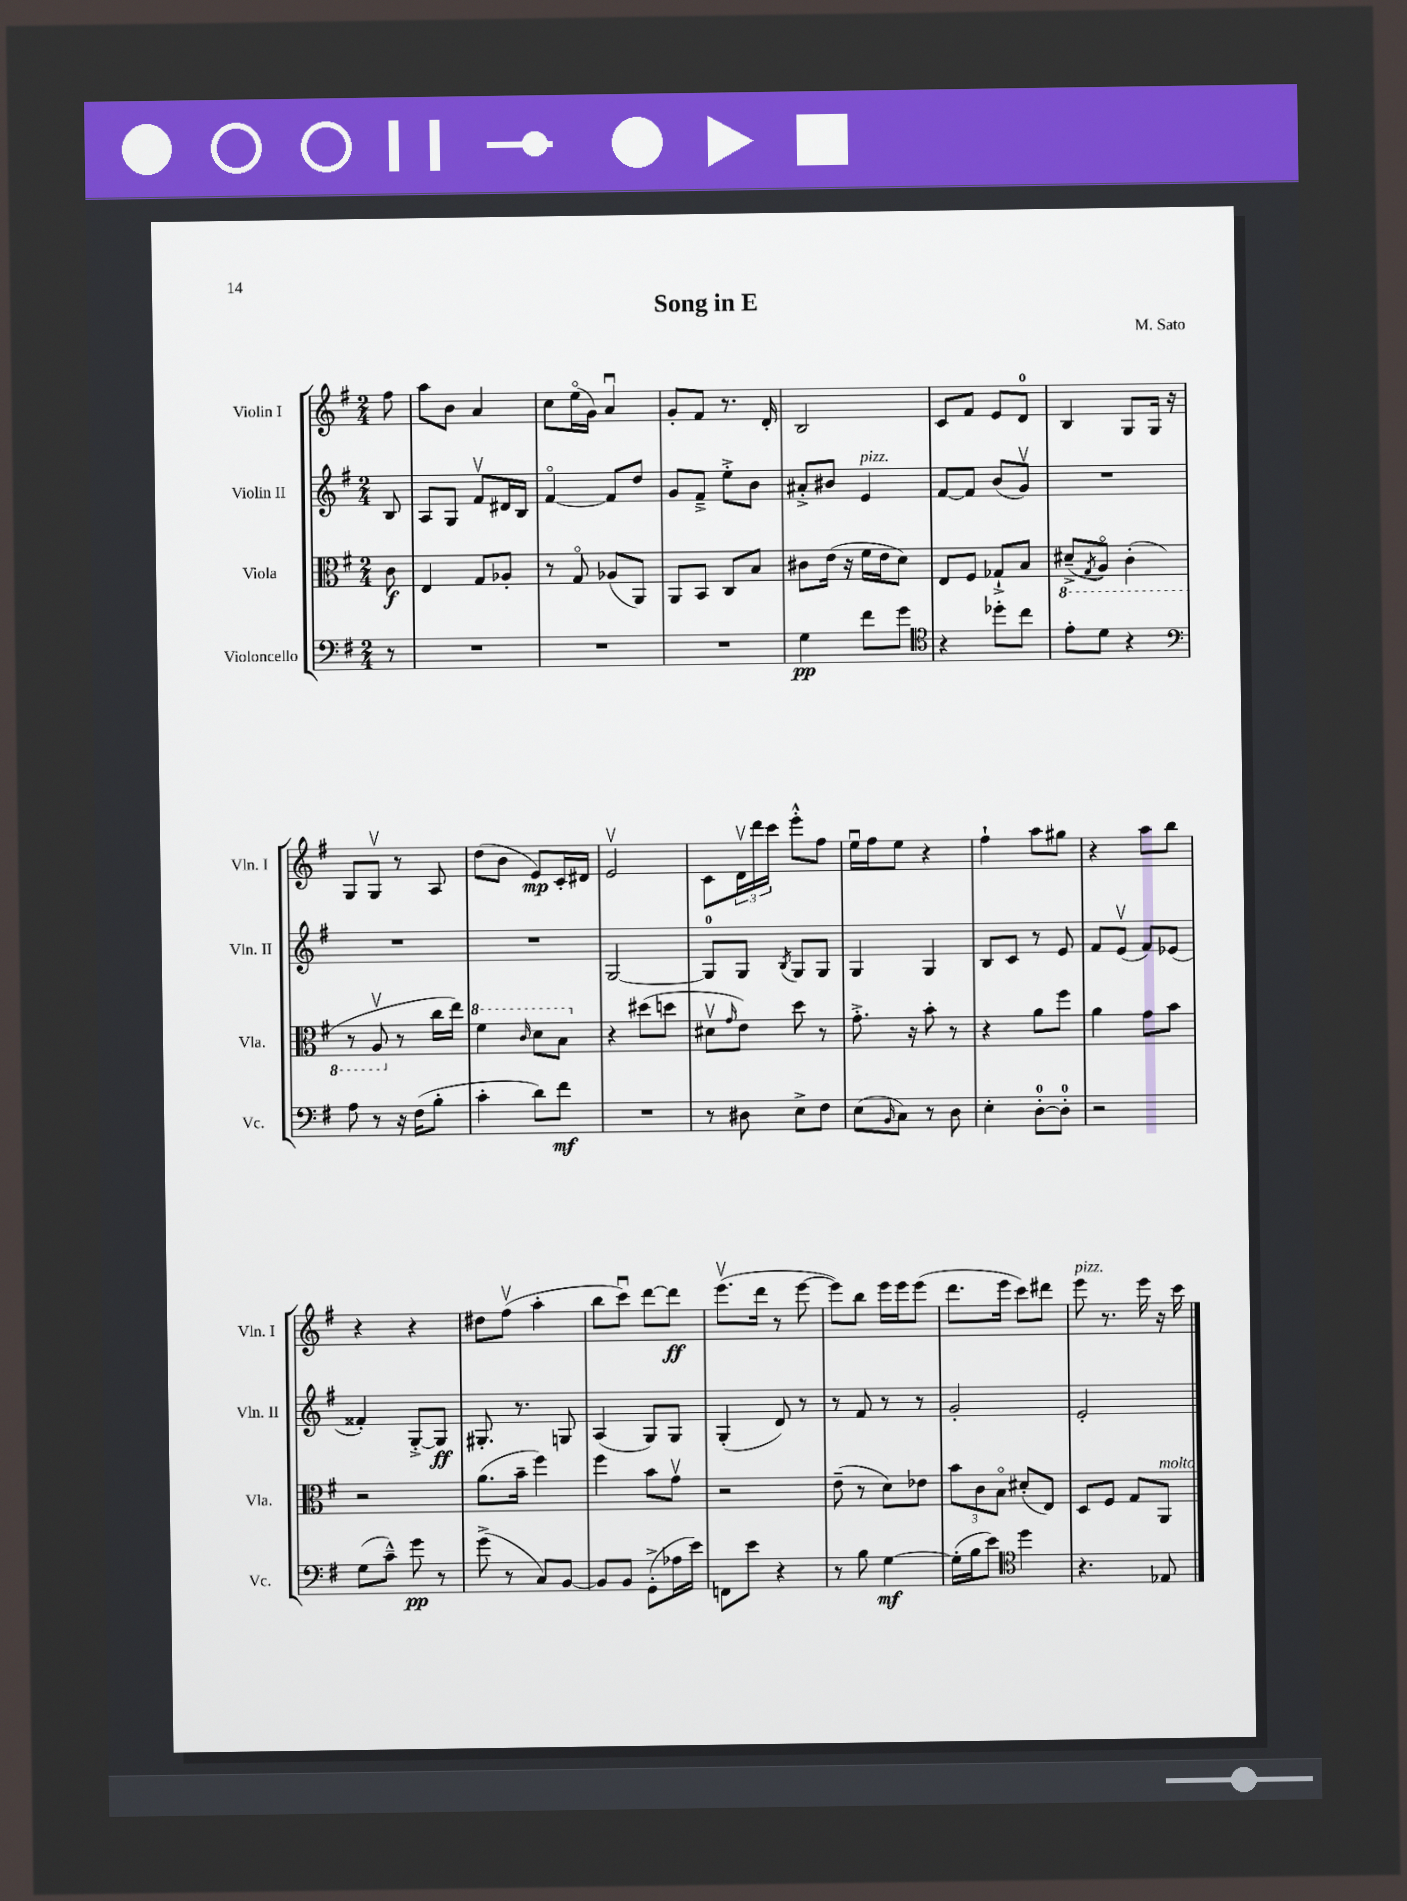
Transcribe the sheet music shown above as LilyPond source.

\header { title = "Song in E" composer = "M. Sato" }
<<
\new StaffGroup <<
\new Staff = "s0" \with { instrumentName = "Violin I" shortInstrumentName = "Vln. I" } {
    \clef treble \key g \major \numericTimeSignature \time 2/4 \partial 8
    fis''8 |
    a''8 b'8 a'4 |
    c''8 e''16\flageolet( g'16) a'4\downbow |
    g'8-. fis'8 r8. d'16-. |
    b2 |
    c'8 fis'8 e'8 d'8-0 |
    b4 g8 g16 r16 |
    g8 g8\upbow r8 a8 |
    d''8( b'8 e'8\mp) c'16-. dis'16 |
    e'2\upbow |
    c'8 \tuplet 3/2 { d'16\upbow d'''16 c'''16 } e'''8-.-^ fis''8 |
    e''16\downbow fis''16 e''8 r4 |
    fis''4-! a''8 gis''8 |
    r4 a''8 b''8 |
    r4 r4 |
    dis''8 fis''8\upbow( a''4-. |
    b''8 c'''8\downbow) d'''8~ d'''8\ff |
    e'''8.\upbow( d'''16 r8 e'''8~ |
    e'''8) b''8 e'''16 e'''16 e'''8( |
    d'''8. e'''16 c'''8) dis'''8 |
    e'''8^\markup { \italic "pizz." } r8. e'''16 r16 c'''16 \bar "|." |
}
\new Staff = "s1" \with { instrumentName = "Violin II" shortInstrumentName = "Vln. II" } {
    \clef treble \key g \major \numericTimeSignature \time 2/4 \partial 8
    b8 |
    a8 g8 fis'8\upbow dis'16 b16 |
    fis'4~\flageolet fis'8 d''8 |
    g'8 fis'8---> e''8-.-> b'8 |
    ais'8-.-> bis'8 e'4^\markup { \italic "pizz." } |
    fis'8~ fis'8 b'8( g'8\upbow) |
    R2 |
    R2 |
    R2 |
    g2~ |
    g8-0 g8 \acciaccatura { b8 } g8 g8 |
    g4 g4 |
    b8 c'8 r8 e'8 |
    fis'8 e'8\upbow( fis'8) ees'8( |
    fisis'4-.) g8~-.-> g8\ff |
    gis8.-. r8. g8 |
    a4( g8) g8 |
    g4-.( d'8) r8 |
    r8 fis'8 r8 r8 |
    g'2-. |
    e'2-. \bar "|." |
}
\new Staff = "s2" \with { instrumentName = "Viola" shortInstrumentName = "Vla." } {
    \clef alto \key g \major \numericTimeSignature \time 2/4 \partial 8
    c'8\f |
    e4 g8 aes8-. |
    r8 g8\flageolet aes8( a,8) |
    a,8 b,8 c8 b8 |
    cis'8 e'16( r16 fis'16 e'16 d'8) |
    e8 fis8 ges8-!-> b8 |
    \ottava #-1 dis8--->( \acciaccatura { g,8 } a,8\flageolet) c4-.( |
    r8 a,8\upbow \ottava #0 r8 c''16 e''16) |
    \ottava #1 fis''4 \grace { c''16 } d''8 b'8 \ottava #0 |
    r4 dis''8( d''8 |
    dis'8\upbow \grace { g'16 } e'8) d''8 r8 |
    g'8.-.-> r16 b'8-. r8 |
    r4 a'8 fis''8 |
    a'4 g'8 b'8 |
    r2 |
    a'8.( b'16-- fis''4) |
    fis''4 b'8 g'8\upbow |
    r2 |
    e'8--( r8 d'8) ees'8 |
    \tuplet 3/2 { b'8 c'8 b8\flageolet } dis'8-.( e8) |
    d8 fis8 g8 a,8^\markup { \italic "molto" } \bar "|." |
}
\new Staff = "s3" \with { instrumentName = "Violoncello" shortInstrumentName = "Vc." } {
    \clef bass \key g \major \numericTimeSignature \time 2/4 \partial 8
    r8 |
    R2 |
    R2 |
    R2 |
    g4\pp fis'8 g'8 |
    \clef tenor r4 des''8-. c''8 |
    e'8-. d'8 r4 |
    \clef bass a8 r8 r16 fis16( b8-. |
    c'4-. d'8) fis'8\mf |
    R2 |
    r8 dis8 e8-> fis8 |
    e8( \grace { b,16 } c8) r8 d8 |
    e4-. d8-0~-. d8-0-. |
    r2 |
    g8( c'8---^) g'8\pp r8 |
    g'8->( r8 c8) b,8~ |
    b,8 b,8 g,8-.->( aes16 e'16) |
    f,8 e'8 r4 |
    r8 b8 g4~\mf |
    g16-.( b16 e'8) \clef tenor d''4 |
    r4. ees8 \bar "|." |
}
>>
>>
\layout { \context { \Score \remove "Bar_number_engraver" } }
